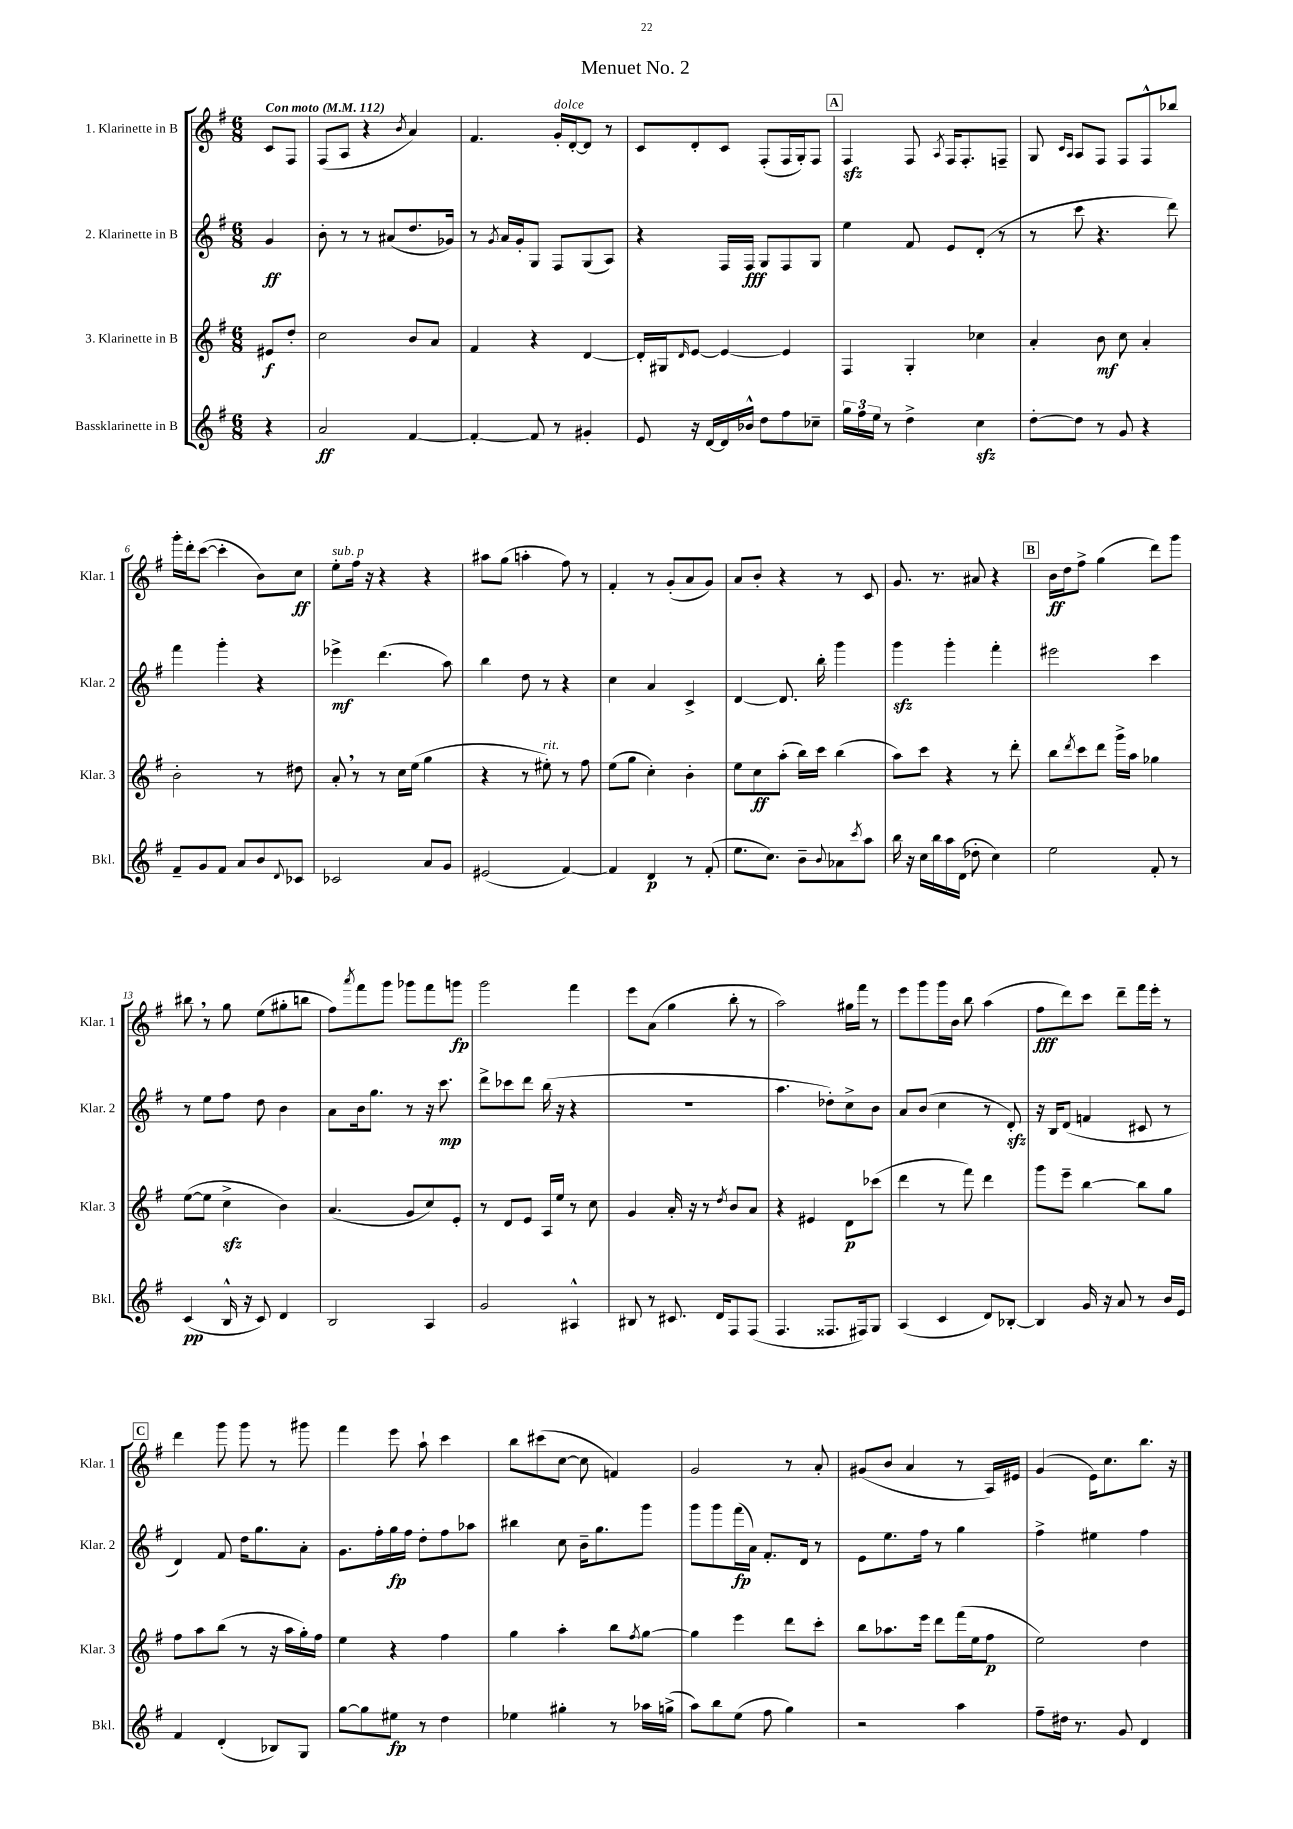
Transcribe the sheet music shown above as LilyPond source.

\header { title = "Menuet No. 2" }
<<
\new StaffGroup <<
\new Staff = "s0" \with { instrumentName = "1. Klarinette in B" shortInstrumentName = "Klar. 1" } {
    \clef treble \key g \major \numericTimeSignature \time 6/8 \partial 4 \tempo "Con moto" 4 = 112
    c'8 fis8 |
    fis8( a8 r4 \acciaccatura { b'8 } a'4) |
    fis'4. g'16-.^\markup { \italic "dolce" } d'16~-. d'8 r8 |
    c'8 d'8-. c'8 fis8-.( fis16 g16-.) fis8 |
    \mark \markup { \box "A" } fis4\sfz fis8 \acciaccatura { a8 } fis16 fis8.-. f8-- |
    g8 \grace { c'16 a16 } a8 fis8 fis8 fis8-^ bes''8 |
    g'''16-. d'''16-. c'''8~( c'''4-. b'8) c''8\ff |
    e''8-.^\markup { \italic "sub. p" } fis''16 r16 r4 r4 |
    ais''8 g''8( a''4-. fis''8) r8 |
    fis'4-. r8 g'8-.( a'8 g'8) |
    a'8 b'8-. r4 r8 c'8 |
    g'8. r8. ais'8 r4 |
    \mark \markup { \box "B" } b'16\ff d''16 fis''8-> g''4( d'''8) g'''8 |
    bis''8 \breathe r8 g''8 e''8( gis''8-. b''8 |
    fis''8) \acciaccatura { a'''8 } fis'''8 g'''8 ges'''8 fis'''8 g'''8\fp |
    g'''2 fis'''4 |
    e'''8 a'8( g''4 b''8-. r8 |
    a''2) gis''16 fis'''16 r8 |
    e'''8 g'''8 g'''16 b'16 b''8 a''4( |
    fis''8\fff d'''8) c'''8 d'''8-- fis'''16 e'''16-. r8 |
    \mark \markup { \box "C" } d'''4 g'''8 g'''8 r8 gis'''8 |
    fis'''4 e'''8 a''8-! c'''4 |
    b''8 cis'''8( c''8~ c''8 f'4) |
    g'2 r8 a'8-. |
    gis'8( b'8 a'4 r8 a16) eis'16 |
    g'4( e'16) c''8. b''8. r16 \bar "|." |
}
\new Staff = "s1" \with { instrumentName = "2. Klarinette in B" shortInstrumentName = "Klar. 2" } {
    \clef treble \key g \major \numericTimeSignature \time 6/8 \partial 4
    g'4\ff |
    b'8-. r8 r8 ais'8( d''8. ges'16) |
    r8 \acciaccatura { g'8 } a'16 g'16-. g8 fis8 g8( a8) |
    r4 fis16 fis16\fff g8 fis8 g8 |
    \mark \markup { \box "A" } e''4 fis'8 e'8 d'8-.( r8 |
    r8 c'''8 r4. d'''8) |
    fis'''4 g'''4-. r4 |
    ees'''4->\mf d'''4.( a''8) |
    b''4 d''8 r8 r4 |
    c''4 a'4 c'4-> |
    d'4~ d'8. b''16-. g'''4 |
    g'''4\sfz g'''4-. fis'''4-. |
    \mark \markup { \box "B" } eis'''2 c'''4 |
    r8 e''8 fis''8 d''8 b'4 |
    a'8 b'16 g''8. r8 r16 c'''8.\mp |
    d'''8-> ces'''8 d'''8 b''16( r16 r4 |
    R2. |
    a''4. des''8-.) c''8-> b'8 |
    a'8 b'8( c''4 r8 d'8-.\sfz) |
    r16 b16 d'8( f'4 cis'8 r8 |
    \mark \markup { \box "C" } d'4) fis'8 d''16 g''8. a'8-. |
    g'8. fis''16-. g''16\fp fis''16 d''8-. fis''8 aes''8 |
    bis''4 c''8 b'16-- g''8. g'''8 |
    g'''8 g'''8 fis'''16\fp( a'16) fis'8.-. d'16 r8 |
    e'8 e''8. fis''16 r8 g''4 |
    fis''4-> eis''4 fis''4 \bar "|." |
}
\new Staff = "s2" \with { instrumentName = "3. Klarinette in B" shortInstrumentName = "Klar. 3" } {
    \clef treble \key g \major \numericTimeSignature \time 6/8 \partial 4
    eis'8\f d''8-. |
    c''2 b'8 a'8 |
    fis'4 r4 d'4~ |
    d'16-. gis16 \grace { d'16 } e'8~ e'4~ e'4 |
    \mark \markup { \box "A" } fis4 g4-. ces''4 |
    a'4-. b'8\mf c''8 a'4-. |
    b'2-. r8 dis''8 |
    a'8-. \breathe r8 r8 c''16 e''16( g''4 |
    r4 r8 eis''8-.^\markup { \italic "rit." }) r8 fis''8 |
    e''8( g''8 c''4-.) b'4-. |
    e''8 c''8\ff a''8-.( b''16) c'''16 b''4( |
    a''8) c'''8 r4 r8 d'''8-. |
    \mark \markup { \box "B" } b''8 \acciaccatura { d'''8 } c'''8 d'''8 g'''16-> a''16 ges''4 |
    e''8~( e''8 c''4->\sfz b'4) |
    a'4.( g'8 c''8) e'8-. |
    r8 d'8 e'8 a16 e''16 r8 c''8 |
    g'4 a'16-. r16 r8 \acciaccatura { d''8 } b'8 a'8 |
    r4 eis'4 d'8\p ces'''8( |
    d'''4 r8 fis'''8) d'''4 |
    g'''8 e'''8-- b''4~ b''8 g''8 |
    \mark \markup { \box "C" } fis''8 a''8 b''8( r8 r16 a''16 g''16-.) fis''16 |
    e''4 r4 fis''4 |
    g''4 a''4-. b''8 \acciaccatura { fis''8 } g''8~ |
    g''4 e'''4 d'''8 c'''8-. |
    b''8 aes''8. e'''16 d'''8 fis'''16( e''16 fis''8\p |
    e''2) d''4 \bar "|." |
}
\new Staff = "s3" \with { instrumentName = "Bassklarinette in B" shortInstrumentName = "Bkl." } {
    \clef treble \key g \major \numericTimeSignature \time 6/8 \partial 4
    r4 |
    a'2\ff fis'4~ |
    fis'4~-. fis'8 r8 gis'4-. |
    e'8 r16 d'16~ d'16 bes'16-^ d''8 fis''8 ces''8-- |
    \mark \markup { \box "A" } \tuplet 3/2 { g''16 fis''16 e''16 } r8 d''4-> c''4\sfz |
    d''8~-. d''8 r8 g'8 r4 |
    fis'8-- g'8 fis'8 a'8 b'8 \appoggiatura { d'8 } ces'8 |
    ces'2 a'8 g'8 |
    eis'2( fis'4~) |
    fis'4 d'4\p r8 fis'8-.( |
    e''8. c''8.) b'8-- \appoggiatura { b'8 } aes'8 \acciaccatura { c'''8 } a''8 |
    b''16 r16 c''16 b''16 a''16 d'16( des''8-. c''4) |
    \mark \markup { \box "B" } e''2 fis'8-. r8 |
    c'4\pp( b16-^ r16 c'8) d'4 |
    b2 a4 |
    g'2 ais4-^ |
    bis8 r8 cis'8. d'16 fis8 fis8( |
    fis4. fisis8. fis16) g8 |
    a4( c'4 d'8) bes8~-. |
    bes4 g'16 r16 a'8 r8 b'16 e'16 |
    \mark \markup { \box "C" } fis'4 d'4-.( bes8) g8 |
    g''8~ g''8 eis''8\fp r8 d''4 |
    ees''4 gis''4-. r8 aes''16 g''16->( |
    a''8) b''8 e''8( fis''8 g''4) |
    r2 a''4 |
    fis''8-- dis''16 r8. g'8 d'4 \bar "|." |
}
>>
>>
